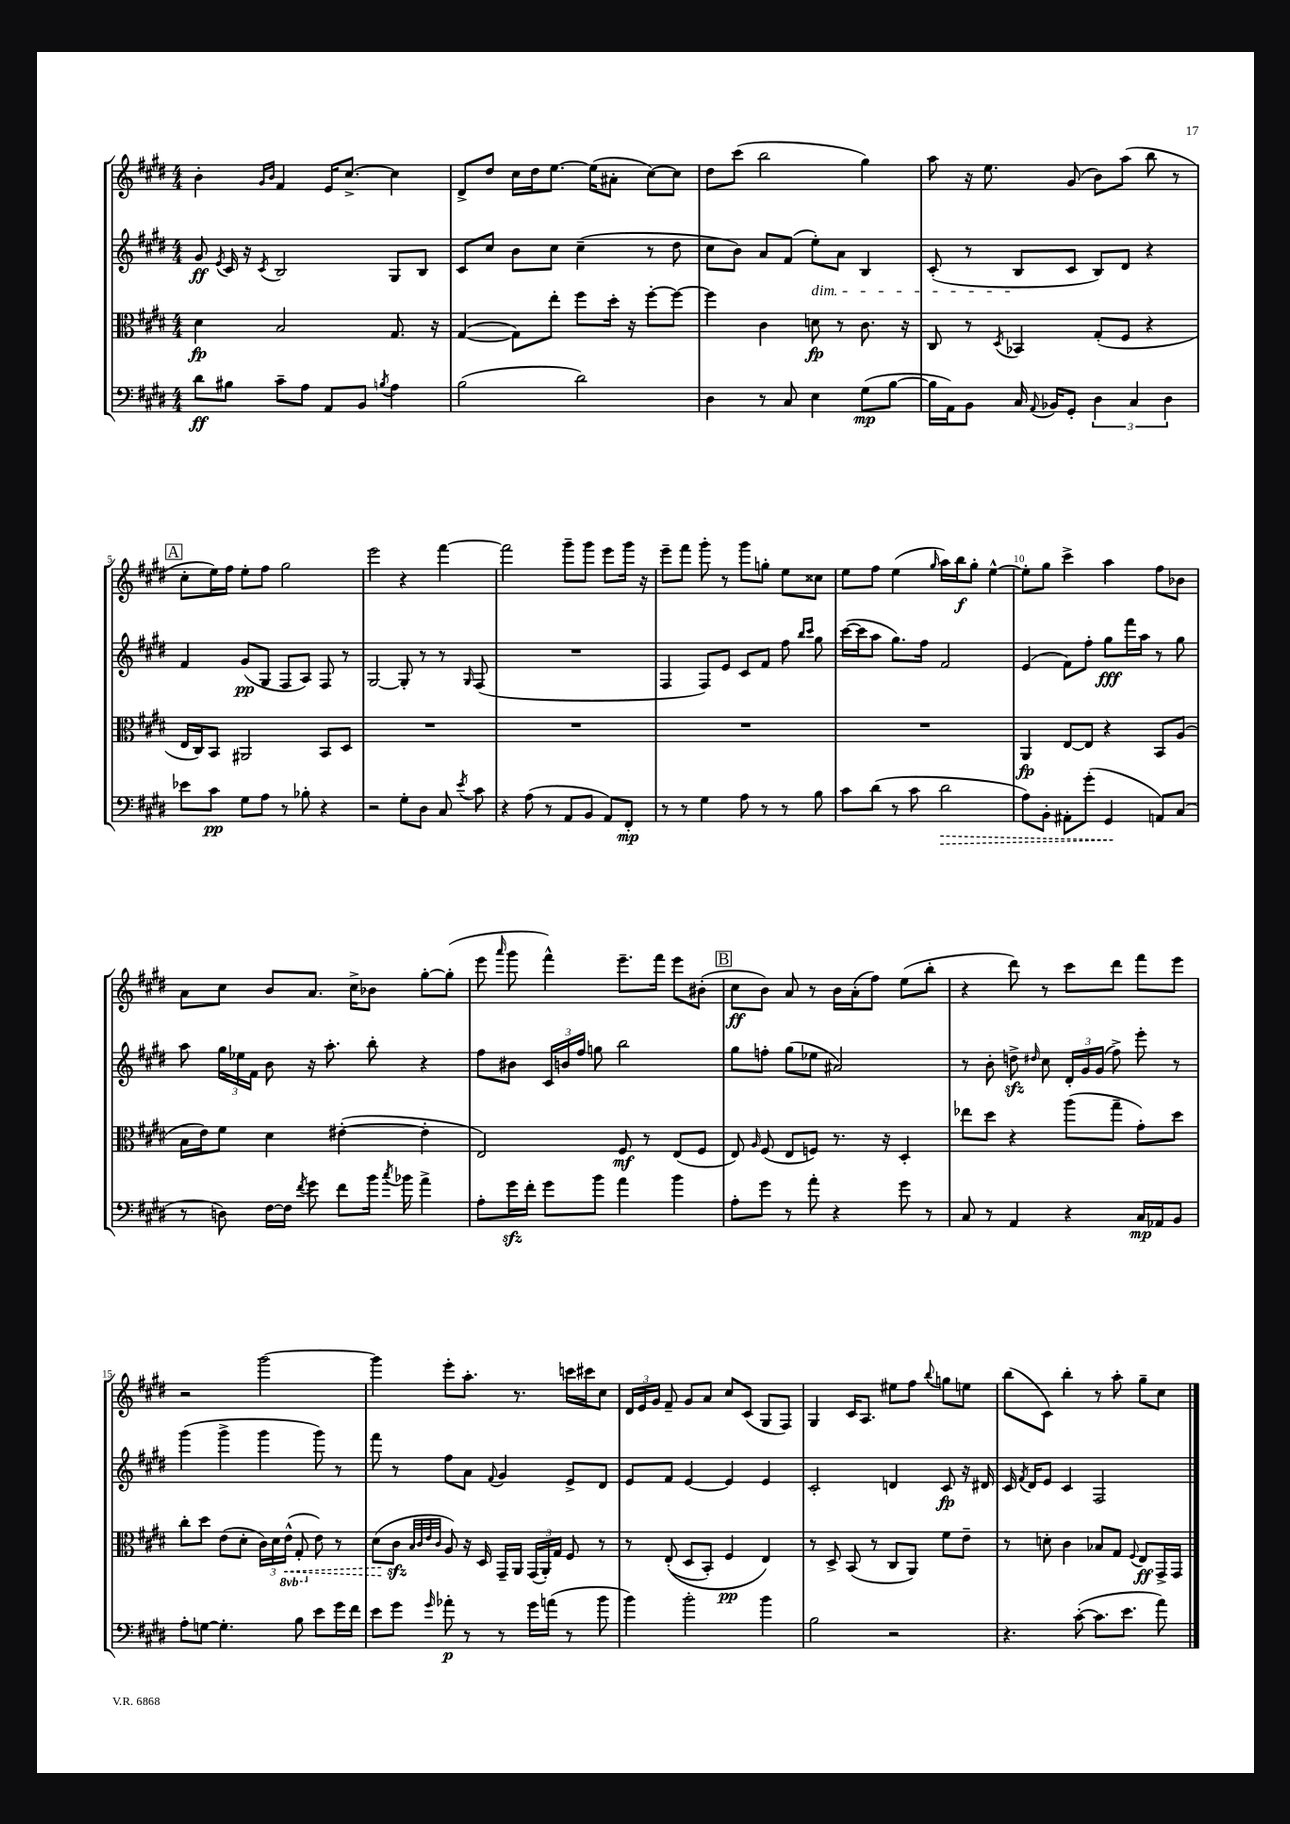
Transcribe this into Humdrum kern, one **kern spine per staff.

**kern	**dynam	**kern	**dynam	**kern	**dynam	**kern	**dynam
*part4	*part4	*part3	*part3	*part2	*part2	*part1	*part1
*staff4	*staff4	*staff3	*staff3	*staff2	*staff2	*staff1	*staff1
*clefF4	*	*clefC3	*	*clefG2	*	*clefG2	*
*k[f#c#g#d#]	*	*k[f#c#g#d#]	*	*k[f#c#g#d#]	*	*k[f#c#g#d#]	*
*M4/4	*	*M4/4	*	*M4/4	*	*M4/4	*
=1	=1	=1	=1	=1	=1	=1	=1
8d#\L	ff	4d#\	fp	8g#/	ff	4b'\	.
.	.	.	.	8qe/	.	.	.
8B#X\J	.	.	.	16c#/	.	.	.
.	.	.	.	16r	.	.	.
.	.	.	.	.	.	16qqg#/LL	.
.	.	.	.	8qc#/	.	16qqb/JJ	.
8c#~\L	.	2B/	.	2B/	.	4f#/	.
8A\J	.	.	.	.	.	.	.
8AA/L	.	.	.	.	.	16e/KL	.
.	.	.	.	.	.	[8.cc#^/J	.
8BB/J	.	.	.	.	.	.	.
8qBn/	.	.	.	.	.	.	.
4A\	.	8.G#/	.	8G#/L	.	4cc#\]	.
.	.	.	.	8B/J	.	.	.
.	.	16r	.	.	.	.	.
=2	=2	=2	=2	=2	=2	=2	=2
(2B\	.	([4G#/	.	8c#/L	.	8d#^/L	.
.	.	.	.	8cc#/J	.	8dd#/J	.
.	.	8G#\L])	.	8b\L	.	16cc#\LL	.
.	.	.	.	.	.	16dd#\J	.
.	.	8ee'\J	.	8cc#\J	.	[8.ee\J	.
2d#\)	.	8ff#\L	.	(4cc#~\	.	.	.
.	.	.	.	.	.	(16ee\KL]	.
.	.	16dd#'\Jk	.	.	.	8a#X'\J	.
.	.	16r	.	.	.	.	.
.	.	[8ff#'\L	.	8r	.	[8cc#\L)	.
.	.	8ff#\J_	.	8dd#\	.	8cc#\J]	.
=3	=3	=3	=3	=3	=3	=3	=3
4D#\	.	4ff#\]	.	8cc#\L	.	8dd#\L	.
.	.	.	.	8b\J)	.	(8ccc#\J	.
8r	.	4c#\	.	8a/L	.	2bb\	.
8C#/	.	.	.	(8f#/J	.	.	.
!	!	!	!	!LO:TX:b:i:t=dim.	!	!	!
4E\	.	8dn\	fp	8ee'\L)	.	.	.
.	.	8r	.	8a\J	.	.	.
(8G#\L	mp	8.c#\	.	4B/	.	4gg#\)	.
[8B\J	.	.	.	.	.	.	.
.	.	16r	.	.	.	.	.
=4	=4	=4	=4	=4	=4	=4	=4
16B\LL]	.	8C#/	.	(8c#'/	.	8aa\	.
16AA\J)	.	.	.	.	.	.	.
8BB\J	.	8r	.	8r	.	16r	.
.	.	.	.	.	.	8.ee\	.
.	.	8qD#/	.	.	.	.	.
16C#/	.	4BB-X/	.	8B/L	.	.	.
8qqAA/	.	.	.	.	.	.	.
16BB-X/KL	.	.	.	.	.	.	.
8GG#'/J	.	.	.	8c#/J	.	(8g#/	.
6D#\	.	(8G#'/L	.	8B/L)	.	8b\L)	.
.	.	8F#/J	.	8d#/J	.	(8aa\J	.
6C#/	.	.	.	.	.	.	.
.	.	4r	.	4r	.	8bb\	.
6D#\	.	.	.	.	.	.	.
.	.	.	.	.	.	8r	.
!!LO:LB:g=z
!!LO:REH:place=s1:t=A
=5	=5	=5	=5	=5	=5	=5	=5
8e-X\L	.	16E/LL	.	4f#/	.	8cc#'\L	.
.	.	16C#/J)	.	.	.	.	.
8c#\J	pp	8BB/J	.	.	.	16ee\L)	.
.	.	.	.	.	.	16ff#\JJ	.
8G#\L	.	2AA#X/	.	(8g#/L	pp	8ee'\L	.
8A\J	.	.	.	8G#/J	.	8ff#\J	.
8r	.	.	.	8F#/L	.	2gg#\	.
8B-X'\	.	.	.	8A/J)	.	.	.
4r	.	8BB/L	.	8F#/	.	.	.
.	.	8D#/J	.	8r	.	.	.
=6	=6	=6	=6	=6	=6	=6	=6
2r	.	1r	.	[2G#/	.	2eee\	.
8G#'\L	.	.	.	8G#'/]	.	4r	.
8D#\J	.	.	.	8r	.	.	.
8C#/	.	.	.	8r	.	[4fff#\	.
8qe/	.	.	.	16qqG#/	.	.	.
8c#\	.	.	.	(8F#/	.	.	.
=7	=7	=7	=7	=7	=7	=7	=7
4r	.	1r	.	1r	.	2fff#\]	.
(8A\	.	.	.	.	.	.	.
8r	.	.	.	.	.	.	.
8AA/L	.	.	.	.	.	8ggg#~\L	.
8BB/J	.	.	.	.	.	8ggg#\J	.
8AA/L)	.	.	.	.	.	8eee\L	.
8FF#'/J	mp	.	.	.	.	16ggg#\Jk	.
.	.	.	.	.	.	16r	.
=8	=8	=8	=8	=8	=8	=8	=8
8r	.	1r	.	4F#/	.	8eee~\L	.
8r	.	.	.	.	.	8fff#\J	.
4G#\	.	.	.	8F#/L)	.	8ggg#'\	.
.	.	.	.	8e/J	.	8r	.
8A\	.	.	.	8c#/L	.	8ggg#\L	.
8r	.	.	.	8f#/J	.	8ggn'\J	.
8r	.	.	.	8ff#\	.	8ee\L	.
.	.	.	.	16qqbb/LL	.	.	.
.	.	.	.	16qqccc#/JJ	.	.	.
8B\	.	.	.	8gg#\	.	8cc##X\J	.
=9	=9	=9	=9	=9	=9	=9	=9
8c#\L	.	1r	.	([16ccc#\LL	.	8ee\L	.
.	.	.	.	16ccc#\J]	.	.	.
(8d#\J	.	.	.	8aa\J	.	8ff#\J	.
8r	.	.	.	8.gg#\L)	.	(4ee\	.
8c#\	.	.	.	.	.	.	.
.	.	.	.	16ff#\Jk	.	.	.
.	.	.	.	.	.	16qqgg#/	.
!	!LO:HP:b	!	!	!	!	!	!
2d#\	>	.	.	2f#/	.	16aa\LL)	.
.	.	.	.	.	.	16bb\J	f
.	.	.	.	.	.	8gg#'\J	.
.	.	.	.	.	.	[4ee^^\	.
=10	=10	=10	=10	=10	=10	=10	=10
8A\L)	.	4AA/	fp	(4e/	.	8ee'\L]	.
8BB'\J	.	.	.	.	.	8gg#\J	.
8AA#X'\L	.	[8E/L	.	8f#\L)	.	4ccc#^\	.
(8g#'\J	.	8E/J]	.	8ff#'\J	.	.	.
4GG#/	.	4r	.	8gg#\L	fff	4aa\	.
.	.	.	.	16fff#\L	.	.	.
.	.	.	.	16aa\JJ	.	.	.
8AAn/L)	]	8BB/L	.	8r	.	8ff#\L	.
(8C#/J	.	(8A/J	.	8gg#\	.	8b-X\J	.
!!LO:LB:g=z
=11	=11	=11	=11	=11	=11	=11	=11
8r	.	16B\LL	.	8aa\	.	8a\L	.
.	.	16e\J)	.	.	.	.	.
8Dn\)	.	8f#\J	.	24gg#\LL	.	8cc#\J	.
.	.	.	.	24ee-X\	.	.	.
.	.	.	.	24f#\JJ	.	.	.
[16F#\LL	.	4d#\	.	8b\	.	8b/L	.
16F#\JJ]	.	.	.	.	.	.	.
8qf#/	.	.	.	.	.	.	.
8g#\	.	.	.	16r	.	8.a/J	.
.	.	.	.	8.aa'\	.	.	.
8f#\L	.	([4e#X'\	.	.	.	.	.
.	.	.	.	.	.	16cc#^\KL	.
16b\Jk	.	.	.	8bb'\	.	8b-X\J	.
8qcc#/	.	.	.	.	.	.	.
16b-X\	.	.	.	.	.	.	.
4a^\	.	4e#'\]	.	4r	.	[8gg#'\L	.
.	.	.	.	.	.	(8gg#'\J]	.
=12	=12	=12	=12	=12	=12	=12	=12
8A'\L	.	2E/)	.	8ff#\L	.	8eee\	.
.	.	.	.	.	.	16qqaaa/	.
16g#zz\L	.	.	.	8b#X\J	.	8ggg#\	.
16f#'\JJ	.	.	.	.	.	.	.
8g#\L	.	.	.	24c#/LL	.	4fff#^^\)	.
.	.	.	.	24bn/	.	.	.
.	.	.	.	24ff#/JJ	.	.	.
8b\J	.	.	.	8ggn\	.	.	.
4a\	.	8F#/	mf	2bb\	.	8.eee~\L	.
.	.	8r	.	.	.	.	.
.	.	.	.	.	.	16fff#\Jk	.
4b\	.	(8E/L	.	.	.	8eee\L	.
.	.	8F#/J	.	.	.	(8b#X'\J	.
!!LO:REH:place=s1:t=B
=13	=13	=13	=13	=13	=13	=13	=13
8A'\L	.	8E/)	.	8gg#\L	.	8cc#\L	ff
.	.	16qqA/	.	.	.	.	.
8g#\J	.	(8F#/	.	8ffn'\J	.	8b\J)	.
8r	.	8E/L	.	(8gg#\L	.	8a/	.
8a'\	.	8Fn/J)	.	8ee-X\J	.	8r	.
4r	.	8.r	.	2a#X/)	.	16b\LL	.
.	.	.	.	.	.	(16a'\J	.
.	.	.	.	.	.	8ff#\J)	.
.	.	16r	.	.	.	.	.
8g#\	.	4D#'/	.	.	.	(8ee\L	.
8r	.	.	.	.	.	8bb'\J	.
=14	=14	=14	=14	=14	=14	=14	=14
8C#/	.	8ee-X\L	.	8r	.	4r	.
8r	.	8dd#\J	.	8b'\	.	.	.
4AA/	.	4r	.	8ddnzz^\	.	8ddd#\)	.
.	.	.	.	16qqdd#X/	.	.	.
.	.	.	.	8cc#\	.	8r	.
4r	.	(8aa\L	.	24d#'/LL	.	8ccc#\L	.
.	.	.	.	24g#/	.	.	.
.	.	.	.	(24g#/JJ	.	.	.
.	.	8gg#~\J	.	8ff#^\)	.	8ddd#\J	.
16C#/LL	mp	8g#'\L)	.	8eee'\	.	8fff#\L	.
16AA-X/J	.	.	.	.	.	.	.
8BB/J	.	8dd#\J	.	8r	.	8eee\J	.
!!LO:LB:g=z
=15	=15	=15	=15	=15	=15	=15	=15
8A'\L	.	8cc#'\L	.	(4ggg#\	.	2r	.
[8Gn\J	.	8dd#\J	.	.	.	.	.
4.G'\]	.	(8e\L	.	4ggg#^\	.	.	.
.	.	8d#'\J	.	.	.	.	.
.	.	24c#\LL)	.	4ggg#\	.	[2ggg#\	.
.	.	24d#\	.	.	.	.	.
*	*	*8ba	*	*	*	*	*
.	.	(24E^^\JJ	.	.	.	.	.
!	!	!	!LO:HP:b	!	!	!	!
8B\	.	8GG#'/	<	.	.	.	.
*	*	*X8ba	*	*	*	*	*
8e\L	.	8e\)	.	8ggg#\)	.	.	.
16g#\L	.	8r	.	8r	.	.	.
16f#\JJ	.	.	.	.	.	.	.
=16	=16	=16	=16	=16	=16	=16	=16
8e\L	.	(8d#\L	.	8fff#\	.	4ggg#\]	.
8g#\J	.	8c#zz\J	.	8r	.	.	.
.	.	32qqB/LLL	.	.	.	.	.
.	.	32qqc#/	.	.	.	.	.
.	.	32qqe/	.	.	.	.	.
16qqg#/	.	32qqc#/JJJ	.	.	.	.	.
8a-X'\	p	8A/)	[	8ff#\L	.	8eee'\L	.
8r	.	16r	.	8a\J	.	8.aa'\J	.
.	.	16D#/	.	.	.	.	.
.	.	.	.	8qqf#/	.	.	.
8r	.	16GG#~/LL	.	4g#/	.	.	.
.	.	16AA/JJ	.	.	.	8.r	.
16g#\LL	.	(24GG#/LL	.	.	.	.	.
.	.	24AA'/)	.	.	.	.	.
(16an\JJ	.	.	.	.	.	.	.
.	.	24G#/JJ	.	.	.	.	.
8r	.	8F#/	.	8e^/L	.	16cccn\LL	.
.	.	.	.	.	.	16ccc#X\J	.
8b\	.	8r	.	8d#/J	.	8cc#\J	.
=17	=17	=17	=17	=17	=17	=17	=17
4b\)	.	8r	.	8e/L	.	24d#/LL	.
.	.	.	.	.	.	24e/	.
.	.	.	.	.	.	24g#/JJ	.
.	.	((8E'/	.	8f#/J	.	8f#~/	.
2b'\	.	8D#/L	.	[4e/	.	8g#/L	.
.	.	8BB'/J)	.	.	.	8a/J	.
.	.	4F#/	pp	4e/]	.	8cc#/L	.
.	.	.	.	.	.	(8c#/J	.
4b\	.	4E/)	.	4e/	.	8G#/L	.
.	.	.	.	.	.	8F#/J)	.
=18	=18	=18	=18	=18	=18	=18	=18
2B\	.	8r	.	2c#'/	.	4G#/	.
.	.	8D#^/	.	.	.	.	.
.	.	(8BB/	.	.	.	16c#/KL	.
.	.	.	.	.	.	8.A/J	.
.	.	8r	.	.	.	.	.
2r	.	8C#/L	.	4dn/	.	8ee#X\L	.
.	.	8AA/J)	.	.	.	8ff#\J	.
.	.	.	.	.	.	8qqbb/	.
.	.	8f#\L	.	8c#/	fp	8ggn\L	.
.	.	8e~\J	.	16r	.	8een\J	.
.	.	.	.	16d#X/	.	.	.
=19	=19	=19	=19	=19	=19	=19	=19
4.r	.	8r	.	16c#/	.	(8bb\L	.
.	.	.	.	8qf#/	.	.	.
.	.	.	.	16d#/KL	.	.	.
.	.	8dn'\	.	8e/J	.	8c#\J)	.
.	.	4c#\	.	4c#/	.	4bb'\	.
([8c#'\	.	.	.	.	.	.	.
8.c#\L]	.	8B-X/L	.	2F#/	.	8r	.
.	.	8G#/J	.	.	.	8aa'\	.
8.e\J	.	.	.	.	.	.	.
.	.	8qqF#/	.	.	.	.	.
.	.	8E/L	ff	.	.	8gg#~\L	.
8a\)	.	16GG#^/L	.	.	.	8cc#\J	.
.	.	16GG#/JJ	.	.	.	.	.
==	==	==	==	==	==	==	==
*-	*-	*-	*-	*-	*-	*-	*-
